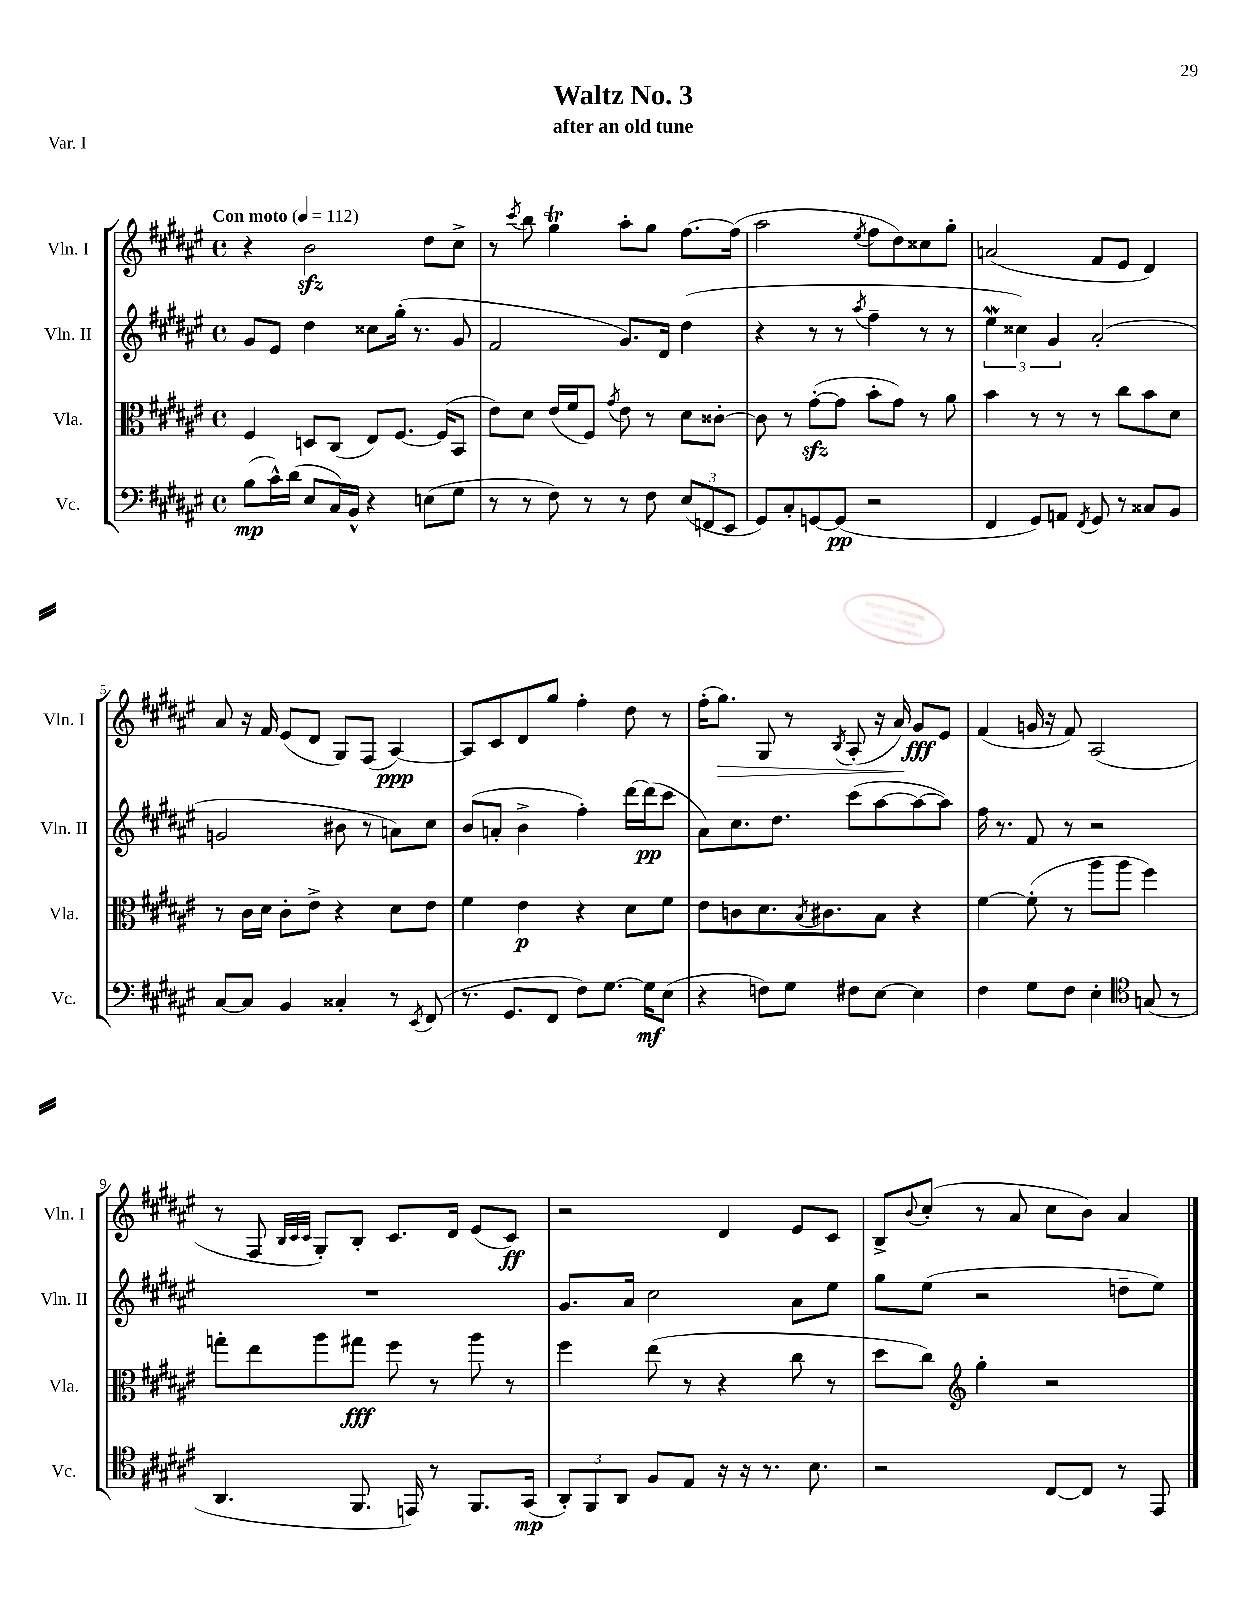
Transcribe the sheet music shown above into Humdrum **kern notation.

**kern	**dynam	**kern	**dynam	**kern	**dynam	**kern	**dynam
*part4	*part4	*part3	*part3	*part2	*part2	*part1	*part1
*staff4	*staff4	*staff3	*staff3	*staff2	*staff2	*staff1	*staff1
*I"Vc.	*	*I"Vla.	*	*I"Vln. II	*	*I"Vln. I	*
*I'Vc.	*	*I'Vla.	*	*I'Vln. II	*	*I'Vln. I	*
*clefF4	*	*clefC3	*	*clefG2	*	*clefG2	*
*k[f#c#g#d#a#e#]	*	*k[f#c#g#d#a#e#]	*	*k[f#c#g#d#a#e#]	*	*k[f#c#g#d#a#e#]	*
*M4/4	*	*M4/4	*	*M4/4	*	*M4/4	*
*met(c)	*	*met(c)	*	*met(c)	*	*met(c)	*
*MM112	*	*MM112	*	*MM112	*	*MM112	*
=1	=1	=1	=1	=1	=1	=1	=1
!	!	!	!	!	!	!LO:TX:a:B:t=Con moto	!
(8B\L	mp	4F#/	.	8g#/L	.	4r	.
16c#^^\L)	.	.	.	8e#/J	.	.	.
(16d#\JJ	.	.	.	.	.	.	.
8E#/L	.	8Dn/L	.	4dd#\	.	2bzz\	.
16C#/L)	.	(8C#/J	.	.	.	.	.
16BB^^/JJ	.	.	.	.	.	.	.
4r	.	8E#/L)	.	8cc##X\L	.	.	.
.	.	[8.F#/J	.	(16gg#'\Jk	.	.	.
.	.	.	.	8.r	.	.	.
(8En\L	.	.	.	.	.	8dd#\L	.
.	.	(16F#/KL]	.	.	.	.	.
8G#\J	.	8BB/J	.	8g#/	.	8cc#^\J	.
=2	=2	=2	=2	=2	=2	=2	=2
8r	.	8e#\L)	.	2f#/	.	8r	.
.	.	.	.	.	.	8qccc#/	.
8r	.	8d#\J	.	.	.	8bb\	.
8F#\)	.	(16e#/LL	.	.	.	4gg#T\	.
.	.	16f#/J	.	.	.	.	.
8r	.	8F#/J)	.	.	.	.	.
.	.	8qg#/	.	.	.	.	.
8r	.	8e#\	.	8.g#/L)	.	8aa#'\L	.
8F#\	.	8r	.	.	.	8gg#\J	.
.	.	.	.	16d#/Jk	.	.	.
(12E#/L	.	8d#\L	.	(4dd#\	.	[8.ff#\L	.
12FFn/	.	.	.	.	.	.	.
.	.	[8c##X'\J	.	.	.	.	.
12EE#/J	.	.	.	.	.	.	.
.	.	.	.	.	.	(16ff#\Jk]	.
=3	=3	=3	=3	=3	=3	=3	=3
8GG#/L)	.	8c##\]	.	4r	.	2aa#\	.
8C#'/	.	8r	.	.	.	.	.
[8GGn/	.	([8g#zz'\L	.	8r	.	.	.
(8GG/J]	pp	8g#\J]	.	8r	.	.	.
.	.	.	.	8qaa#/	.	8qee#/	.
2r	.	8b'\L	.	4ff#~\	.	8ff#\L	.
.	.	8g#\J)	.	.	.	8dd#\)	.
.	.	8r	.	8r	.	8cc##X\	.
.	.	8a#\	.	8r	.	8gg#'\J	.
=4	=4	=4	=4	=4	=4	=4	=4
4FF#/	.	4b\	.	6ee#W\	.	(2an/	.
.	.	.	.	6cc##X\)	.	.	.
8GG#/L)	.	8r	.	.	.	.	.
.	.	.	.	6g#/	.	.	.
8AAn/J	.	8r	.	.	.	.	.
8qFF#/	.	.	.	.	.	.	.
8GG#/	.	8r	.	(2a#'/	.	8f#/L	.
8r	.	8cc#\L	.	.	.	8e#/J	.
8C##X/L	.	8b\	.	.	.	4d#/)	.
8BB/J	.	8d#\J	.	.	.	.	.
!!LO:LB:g=z
=5	=5	=5	=5	=5	=5	=5	=5
[8C#/L	.	8r	.	2gn/	.	8a#/	.
8C#/J]	.	16c#\LL	.	.	.	16r	.
.	.	16d#\JJ	.	.	.	16f#/	.
4BB/	.	8c#'\L	.	.	.	(8e#/L	.
.	.	8e#^\J	.	.	.	8d#/J	.
4C##X'/	.	4r	.	8b#X\	.	8G#/L)	.
.	.	.	.	8r	.	(8F#/J	.
8r	.	8d#\L	.	8an\L)	.	[4A#/)	ppp
8qEE#/	.	.	.	.	.	.	.
(8FF#/	.	8e#\J	.	8cc#\J	.	.	.
=6	=6	=6	=6	=6	=6	=6	=6
8.r	.	4f#\	.	(8b/L	.	8A#/L]	.
.	.	.	.	8an'/J	.	8c#/	.
8.GG#/L	.	.	.	.	.	.	.
.	.	4e#\	p	4b^\	.	8d#/	.
8FF#/J	.	.	.	.	.	8gg#/J	.
8F#\L)	.	4r	.	4ff#'\)	.	4ff#'\	.
[8.G#\J	.	.	.	.	.	.	.
.	.	8d#\L	.	[16ddd#\LL	.	8dd#\	.
16G#\KL]	mf	.	.	(16ddd#\J]	pp	.	.
(8E#\J	.	8f#\J	.	8ccc#\J	.	8r	.
=7	=7	=7	=7	=7	=7	=7	=7
4r	.	8e#\L	.	8a#\L)	.	(16ff#'\KL	.
!	!	!	!	!	!	!	!LO:HP:b
.	.	.	.	.	.	8.gg#\J)	>
.	.	8cn\	.	8.cc#\	.	.	.
8Fn\L)	.	8.d#\	.	.	.	8G#/	.
.	.	.	.	8.dd#\J	.	.	.
8G#\J	.	.	.	.	.	8r	.
.	.	8qB/	.	.	.	.	.
.	.	8.c#X\	.	.	.	.	.
.	.	.	.	.	.	8qB/	.
8F#X\L	.	.	.	(8ccc#\L	.	(8A#'/	.
[8E#\J	.	8B\J	.	[8aa#\	.	16r	.
.	.	.	.	.	.	16a#/)	.
4E#\]	.	4r	.	8aa#\_	.	8g#/L	] fff
.	.	.	.	8aa#\J])	.	8e#/J	.
=8	=8	=8	=8	=8	=8	=8	=8
4F#\	.	[4f#\	.	16ff#\	.	(4f#/	.
.	.	.	.	8.r	.	.	.
8G#\L	.	(8f#'\]	.	8f#/	.	16gn/	.
.	.	.	.	.	.	16r	.
8F#\J	.	8r	.	8r	.	8f#/)	.
4E#'\	.	8aa#\L	.	2r	.	(2A#/	.
.	.	8aa#\J	.	.	.	.	.
*clefC4	*	*	*	*	*	*	*
(8Gn/	.	4ff#\)	.	.	.	.	.
8r	.	.	.	.	.	.	.
!!LO:LB:g=z
=9	=9	=9	=9	=9	=9	=9	=9
4.AA#/	.	8ggn'\L	.	1r	.	8r	.
.	.	8ee#\	.	.	.	8F#/	.
.	.	.	.	.	.	32qqB/LLL	.
.	.	.	.	.	.	32qqc#/	.
.	.	.	.	.	.	32qqc#/JJJ	.
.	.	8aa#\	.	.	.	8G#'/L)	.
8.FF#/	.	8gg#X\J	fff	.	.	8B'/J	.
.	.	8ff#\	.	.	.	8.c#/L	.
16EEn/)	.	.	.	.	.	.	.
8r	.	8r	.	.	.	.	.
.	.	.	.	.	.	16d#/Jk	.
8.FF#/L	.	8aa#\	.	.	.	(8e#/L	.
.	.	8r	.	.	.	8c#/J)	ff
(16GG#/Jk	mp	.	.	.	.	.	.
=10	=10	=10	=10	=10	=10	=10	=10
12AA#'/L)	.	4ff#\	.	8.g#/L	.	2r	.
12FF#/	.	.	.	.	.	.	.
12AA#/J	.	.	.	.	.	.	.
.	.	.	.	16a#/Jk	.	.	.
8F#/L	.	(8ee#\	.	2cc#\	.	.	.
8E#/J	.	8r	.	.	.	.	.
16r	.	4r	.	.	.	4d#/	.
16r	.	.	.	.	.	.	.
8.r	.	.	.	.	.	.	.
.	.	8cc#\	.	8a#\L	.	8e#/L	.
8.B\	.	.	.	.	.	.	.
.	.	8r	.	8ee#\J	.	8c#/J	.
=11	=11	=11	=11	=11	=11	=11	=11
2r	.	8dd#\L	.	8gg#\L	.	8B^/L	.
.	.	.	.	.	.	8qqb/	.
.	.	8cc#\J)	.	(8ee#\J	.	(8cc#'/J	.
*	*	*clefG2	*	*	*	*	*
.	.	4gg#'\	.	2r	.	8r	.
.	.	.	.	.	.	8a#/	.
[8C#/L	.	2r	.	.	.	8cc#\L	.
8C#/J]	.	.	.	.	.	8b\J)	.
8r	.	.	.	8ddn~\L	.	4a#/	.
8EE#/	.	.	.	8ee#\J)	.	.	.
==	==	==	==	==	==	==	==
*-	*-	*-	*-	*-	*-	*-	*-
